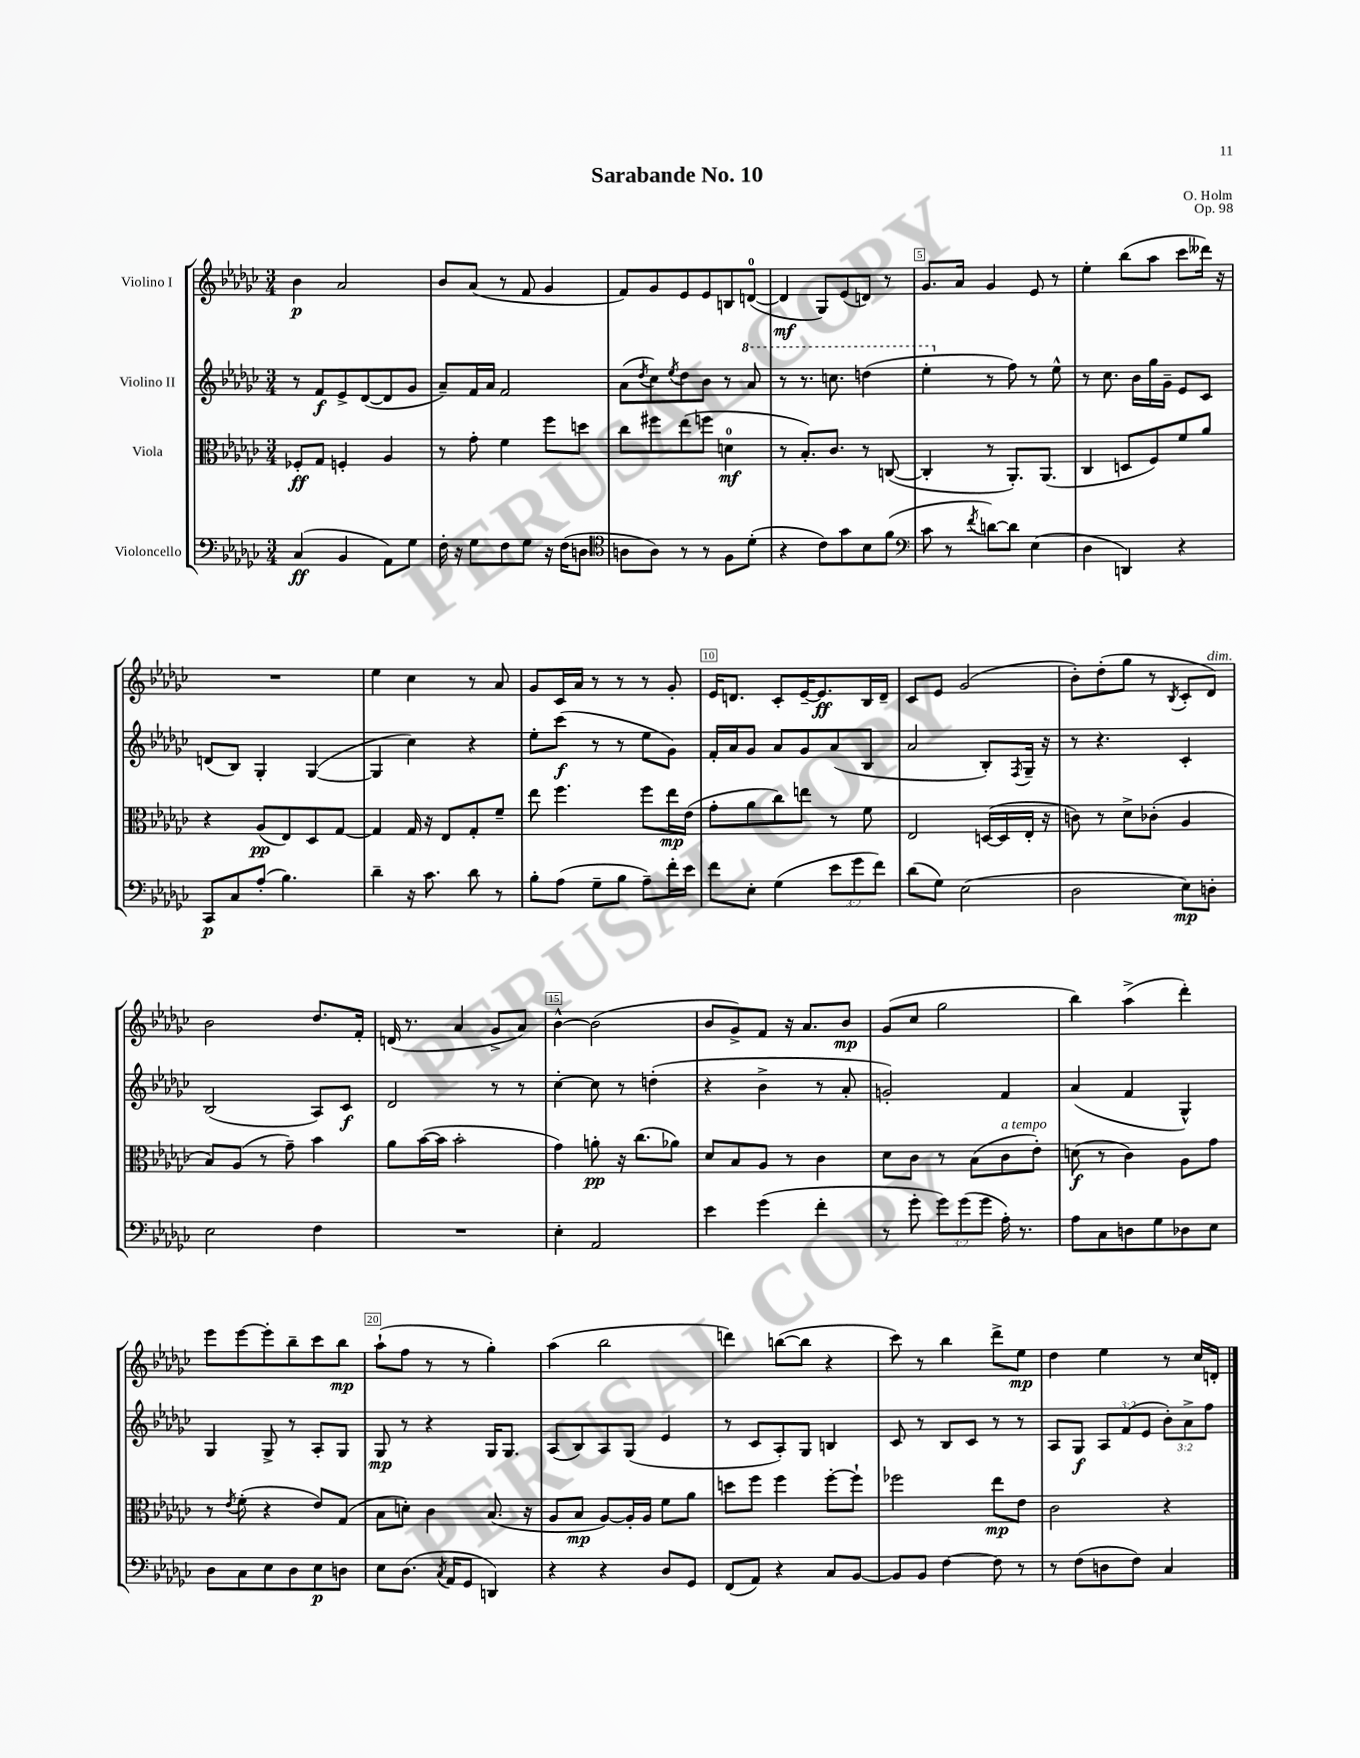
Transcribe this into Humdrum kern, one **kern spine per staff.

**kern	**dynam	**kern	**dynam	**kern	**dynam	**kern	**dynam
*part4	*part4	*part3	*part3	*part2	*part2	*part1	*part1
*staff4	*staff4	*staff3	*staff3	*staff2	*staff2	*staff1	*staff1
*I"Violoncello	*	*I"Viola	*	*I"Violino II	*	*I"Violino I	*
*clefF4	*	*clefC3	*	*clefG2	*	*clefG2	*
*k[b-e-a-d-g-c-]	*	*k[b-e-a-d-g-c-]	*	*k[b-e-a-d-g-c-]	*	*k[b-e-a-d-g-c-]	*
*M3/4	*	*M3/4	*	*M3/4	*	*M3/4	*
=1	=1	=1	=1	=1	=1	=1	=1
(4C-/	ff	8F-X'/L	ff	8r	.	4b-\	p
.	.	8G-/J	.	8f/L	f	.	.
4BB-/	.	4Fn'/	.	8e-^/	.	2a-/	.
.	.	.	.	([8d-/	.	.	.
8AA-\L)	.	4A-/	.	8d-/]	.	.	.
8G-\J	.	.	.	8g-/J	.	.	.
=2	=2	=2	=2	=2	=2	=2	=2
16F'\	.	8r	.	8a-~/L)	.	8b-/L	.
16r	.	.	.	.	.	.	.
8G-\L	.	8g-'\	.	16f/L	.	(8a-/J	.
.	.	.	.	16a-/JJ	.	.	.
8F\	.	4f\	.	2f/	.	8r	.
8G-\J	.	.	.	.	.	8f/	.
16r	.	8ff\L	.	.	.	4g-/	.
(16F\KL	.	.	.	.	.	.	.
8Dn\J	.	8ddn\J	.	.	.	.	.
=3	=3	=3	=3	=3	=3	=3	=3
*clefC4	*	*	*	*	*	*	*
8An\L	.	8cc-\L	.	(8a-\L	.	8f/L)	.
.	.	.	.	8qdd-/	.	.	.
8A\J)	.	8ff#X\	.	8cc-\)	.	8g-/	.
.	.	.	.	8qee-/	.	.	.
8r	.	(8ee-\	.	8dd-\	.	8e-/	.
8r	.	8ffn\J	.	8b-\J	.	8e-/	.
8F\L	.	4dn\	mf	8r	.	8Bn/	.
*	*	*	*	*8va	*	*	*
(8d-'\J	.	.	.	8aa-/	.	([8dn/J	.
=4	=4	=4	=4	=4	=4	=4	=4
4r	.	8r	.	8r	.	4d/]	mf
.	.	8.B-'/L)	.	8.r	.	.	.
8c-\L)	.	.	.	.	.	8G-/L)	.
.	.	8.c-/J	.	8.cccn\	.	.	.
8g-\	.	.	.	.	.	(8e-/	.
8B-\	.	8r	.	(4dddn\	.	8dn/J)	.
(8f\J	.	([8Cn/	.	.	.	8r	.
=5	=5	=5	=5	=5	=5	=5	=5
*clefF4	*	*	*	*	*	*	*
8c-\	.	4C'/]	.	4eee-'\	.	8.g-/L	.
8r	.	.	.	.	.	.	.
.	.	.	.	.	.	16a-/Jk	.
8qf/	.	.	.	.	.	.	.
*	*	*	*	*X8va	*	*	*
[8dn\L)	.	8r	.	8r	.	4g-/	.
8d\J]	.	8.AA-'/L)	.	8ff\)	.	.	.
(4E-\	.	.	.	8r	.	8e-/	.
.	.	(8.AA-/J	.	.	.	.	.
.	.	.	.	8ee-^^\	.	8r	.
=6	=6	=6	=6	=6	=6	=6	=6
4D-\	.	4C-/	.	8r	.	4ee-'\	.
.	.	.	.	8.cc-\	.	.	.
4DDn/)	.	8Dn/L	.	.	.	(8bb-\L	.
.	.	.	.	16b-\LL	.	.	.
.	.	8F/)	.	16gg-\	.	8aa-\J	.
.	.	.	.	16g-~\JJ	.	.	.
4r	.	8f/	.	8e-/L	.	8ccc-\L	.
.	.	8a-/J	.	8c-/J	.	16ddd--X\Jk)	.
.	.	.	.	.	.	16r	.
!!LO:LB:g=z
=7	=7	=7	=7	=7	=7	=7	=7
8CC-/L	p	4r	.	(8dn/L	.	2.r	.
8C-/	.	.	.	8B-/J)	.	.	.
(8A-'/J	.	(8A-/L	pp	4G-'/	.	.	.
4.B-\)	.	8E-/)	.	.	.	.	.
.	.	8D-/	.	([4G-/	.	.	.
.	.	[8G-/J	.	.	.	.	.
=8	=8	=8	=8	=8	=8	=8	=8
4d-~\	.	4G-/]	.	4G-/]	.	4ee-\	.
16r	.	16G-/	.	4cc-\)	.	4cc-\	.
8.c-\	.	16r	.	.	.	.	.
.	.	8E-/L	.	.	.	.	.
8d-\	.	8G-'/	.	4r	.	8r	.
8r	.	8f~/J	.	.	.	8a-/	.
=9	=9	=9	=9	=9	=9	=9	=9
8B-'\L	.	8ee-\	.	8ee-'\L	.	8g-/L	.
(8A-\J	.	4.ff\	.	(8ccc-\J	f	16c-/L	.
.	.	.	.	.	.	16a-/JJ	.
8G-~\L	.	.	.	8r	.	8r	.
8B-\J	.	.	.	8r	.	8r	.
8A-~\L)	.	8ff\L	.	8ee-\L	.	8r	.
16f'\L	.	16ee-\L	mp	8g-\J)	.	8g-'/	.
16e-\JJ	.	(16e-\JJ	.	.	.	.	.
=10	=10	=10	=10	=10	=10	=10	=10
8f\L	.	8g-'\L	.	16f'/LL	.	16e-/KL	.
.	.	.	.	16a-/J	.	8.dn/J	.
8E-'\J	.	8a-\	.	8g-/J	.	.	.
(4G-\	.	8cc-\)	.	8a-/L	.	8c-'/L	.
.	.	8een\J	.	8g-/	.	[16e-~/K	.
.	.	.	.	.	.	8.e-/]	ff
12e-\L	.	8r	.	(8a-/	.	.	.
12g-\	.	.	.	.	.	.	.
.	.	8f\	.	8B-/J	.	16B-/L	.
12f\J)	.	.	.	.	.	.	.
.	.	.	.	.	.	16d~/JJ	.
=11	=11	=11	=11	=11	=11	=11	=11
(8d-\L	.	2E-/	.	2a-/	.	8c-/L	.
8G-\J)	.	.	.	.	.	8e-/J	.
(2E-\	.	.	.	.	.	(2g-/	.
.	.	([16Dn/LL	.	8B-'/L)	.	.	.
.	.	16D/]	.	.	.	.	.
.	.	.	.	8qF/	.	.	.
.	.	16E-'/JJ	.	16G-~/Jk	.	.	.
.	.	16r	.	16r	.	.	.
=12	=12	=12	=12	=12	=12	=12	=12
2D-\	.	8cn\)	.	8r	.	8b-'\L)	.
.	.	8r	.	4.r	.	(8dd-'\	.
.	.	8d-^\L	.	.	.	8gg-\J	.
.	.	(8c-X'\J	.	.	.	8r	.
.	.	.	.	.	.	8qB-/	.
8E-\L)	mp	4A-/	.	4c-'/	.	8c-'/L	.
!	!	!	!	!	!	!LO:TX:a:i:t=dim.	!
8Dn'\J	.	.	.	.	.	8d-/J)	.
!!LO:LB:g=z
=13	=13	=13	=13	=13	=13	=13	=13
2E-\	.	8B-/L)	.	(2B-/	.	2b-\	.
.	.	(8A-/J	.	.	.	.	.
.	.	8r	.	.	.	.	.
.	.	8g-~\)	.	.	.	.	.
4F\	.	4b-\	.	8A-/L)	.	8.dd-/L	.
.	.	.	.	8c-/J	f	.	.
.	.	.	.	.	.	16f'/Jk	.
=14	=14	=14	=14	=14	=14	=14	=14
2.r	.	8a-\L	.	2d-/	.	(16dn/	.
.	.	.	.	.	.	8.r	.
.	.	([16b-\L	.	.	.	.	.
.	.	16b-\JJ]	.	.	.	.	.
.	.	2b-'\	.	.	.	4a-/	.
.	.	.	.	8r	.	8g-^/L	.
.	.	.	.	8r	.	8a-/J)	.
=15	=15	=15	=15	=15	=15	=15	=15
4E-'\	.	4g-\)	.	[4cc-'\	.	[4b-^^\	.
2AA-/	.	8an'\	pp	8cc-\]	.	(2b-\]	.
.	.	16r	.	8r	.	.	.
.	.	(8.cc-\L	.	.	.	.	.
.	.	.	.	(4ddn'\	.	.	.
.	.	8a-X\J)	.	.	.	.	.
=16	=16	=16	=16	=16	=16	=16	=16
4e-\	.	8d-/L	.	4r	.	8b-/L	.
.	.	8B-/	.	.	.	8g-^/)	.
(4g-\	.	8A-/J	.	4b-^\	.	8f/J	.
.	.	8r	.	.	.	16r	.
.	.	.	.	.	.	8.a-/L	.
4f'\	.	4c-\	.	8r	.	.	.
.	.	.	.	8a-'/	.	8b-/J	mp
=17	=17	=17	=17	=17	=17	=17	=17
8r	.	8d-\L	.	2gn'/)	.	(8g-/L	.
8g-'\	.	8c-\J	.	.	.	8cc-/J	.
12g-\L)	.	8r	.	.	.	2gg-\	.
(12g-\	.	.	.	.	.	.	.
.	.	(8B-\L	.	.	.	.	.
12g-\J	.	.	.	.	.	.	.
!	!	!LO:TX:a:i:t=a tempo	!	!	!	!	!
16A-'\)	.	8c-\	.	4f/	.	.	.
8.r	.	.	.	.	.	.	.
.	.	8e-'\J)	.	.	.	.	.
=18	=18	=18	=18	=18	=18	=18	=18
8A-\L	.	(8dn\	f	(4a-/	.	4bb-\)	.
8C-\	.	8r	.	.	.	.	.
8Dn\	.	4c-\)	.	4f/	.	(4aa-^\	.
8G-\	.	.	.	.	.	.	.
8D-X\	.	8A-\L	.	4G-^^/)	.	4ddd-'\)	.
8E-\J	.	8g-\J	.	.	.	.	.
!!LO:LB:g=z
=19	=19	=19	=19	=19	=19	=19	=19
8D-\L	.	8r	.	4G-/	.	8eee-\L	.
.	.	8qe-/	.	.	.	.	.
8C-\	.	(8f'\	.	.	.	[8eee-\	.
8E-\	.	4r	.	8G-^/	.	8eee-'\]	.
8D-\	.	.	.	8r	.	8bb-~\	.
8E-\	p	8e-/L)	.	8A-'/L	.	8ccc-\	.
8Dn\J	.	(8G-/J	.	8G-/J	.	8bb-\J	mp
=20	=20	=20	=20	=20	=20	=20	=20
8E-\L	.	8B-\L	.	8G-/	mp	(8aa-`\L	.
(8.D-\J	.	8dn'\J)	.	8r	.	8ff\J	.
.	.	4c-\	.	4r	.	8r	.
8qC-/	.	.	.	.	.	.	.
16AA-/KL	.	.	.	.	.	.	.
8GG-/J	.	.	.	.	.	8r	.
4DDn/)	.	(8.B-/	.	16G-/KL	.	4gg-'\)	.
.	.	.	.	8.G-/J	.	.	.
.	.	16r	.	.	.	.	.
=21	=21	=21	=21	=21	=21	=21	=21
4r	.	8A-/L	.	(8A-/L	.	(4aa-\	.
.	.	8B-/J	mp	8B-/)	.	.	.
4r	.	[8A-/L)	.	8A-/	.	2bb-\	.
.	.	16A-'/L]	.	(8G-/J	.	.	.
.	.	16A-/JJ	.	.	.	.	.
8D-/L	.	8f\L	.	4e-/	.	.	.
8GG-/J	.	8a-\J	.	.	.	.	.
=22	=22	=22	=22	=22	=22	=22	=22
(8FF/L	.	8ddn\L	.	8r	.	4dddn\)	.
8AA-/J)	.	8ff\J	.	8c-/L	.	.	.
4r	.	4ff\	.	8A-'/)	.	([8bbn\L	.
.	.	.	.	8G-/J	.	8bb\J]	.
8C-/L	.	[8ff'\L	.	4Bn/	.	4r	.
[8BB-/J	.	8ff`\J]	.	.	.	.	.
=23	=23	=23	=23	=23	=23	=23	=23
8BB-/L]	.	2ff-X\	.	8c-/	.	8ccc-\)	.
8BB-/J	.	.	.	8r	.	8r	.
[4F\	.	.	.	8B-/L	.	4bb-\	.
.	.	.	.	8c-/J	.	.	.
8F\]	.	8ee-\L	mp	8r	.	8ddd-^\L	.
8r	.	8e-\J	.	8r	.	8ee-\J	mp
=24	=24	=24	=24	=24	=24	=24	=24
8r	.	2c-\	.	8A-/L	.	4dd-\	.
(8F\L	.	.	.	8G-/J	f	.	.
8Dn\	.	.	.	12A-/L	.	4ee-\	.
.	.	.	.	(12f/	.	.	.
8F\J)	.	.	.	.	.	.	.
.	.	.	.	12e-/J	.	.	.
4C-/	.	4r	.	12b-'\L)	.	8r	.
.	.	.	.	12a-^\	.	.	.
.	.	.	.	.	.	16cc-/LL	.
.	.	.	.	12ff\J	.	.	.
.	.	.	.	.	.	16dn'/JJ	.
==	==	==	==	==	==	==	==
*-	*-	*-	*-	*-	*-	*-	*-
